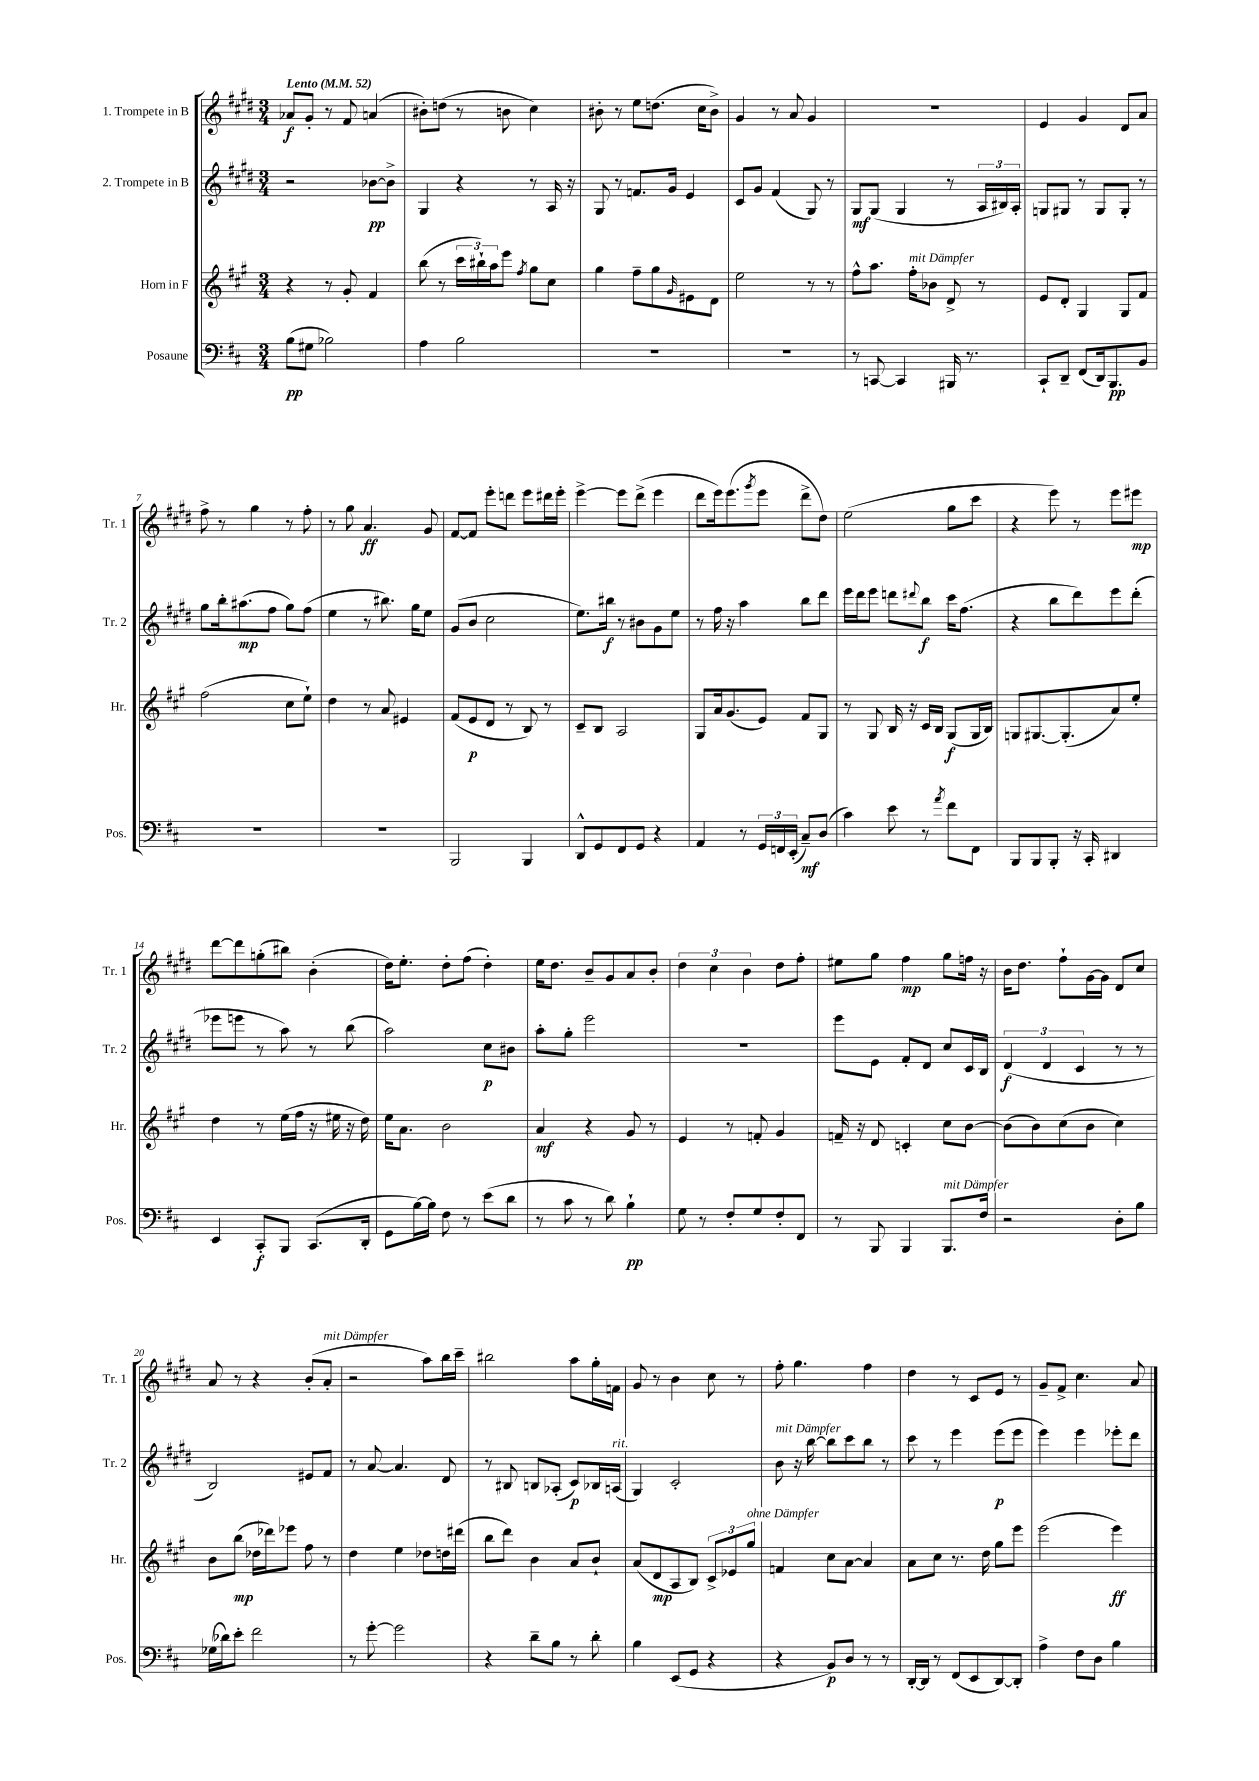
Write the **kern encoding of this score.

**kern	**kern	**kern	**kern
*staff4	*staff3	*staff2	*staff1
*clefF4	*clefG2	*clefG2	*clefG2
*k[f#c#]	*k[f#c#g#]	*k[f#c#g#d#]	*k[f#c#g#d#]
*M3/4	*M3/4	*M3/4	*M3/4
*MM52	*MM52	*MM52	*MM52
(8B	4r	2r	8a-
8G#	.	.	8g#'
2B-)	8r	.	8r
.	8g#'	.	8f#
.	4f#	[8b-	(4a
.	.	8b-^]	.
=	=	=	=
4A	(8bb	4G#	8b#')
.	8r	.	(8dd
2B	24ccc#	4r	8r
.	24bb#`)	.	.
.	24aa	.	.
.	8eee	.	8b
.	8qff#	.	.
.	8gg#	8r	4cc#)
.	8cc#	16A	.
.	.	16r	.
=	=	=	=
2.r	4gg#	8G#	8b#'
.	.	8r	8r
.	8ff#~	8.f	8ee
.	8gg#	.	(8.dd
.	.	16g#	.
.	16qqg#	.	.
.	8e#	4e	.
.	.	.	16cc#
.	8d	.	8b#^)
=	=	=	=
2.r	2ee	8c#	4g#
.	.	8g#	.
.	.	(4f#	8r
.	.	.	8a
.	8r	8G#)	4g#
.	8r	8r	.
=	=	=	=
8r	8ff#^^	8G#	2.r
[8CC	8.aa	(8G#	.
4CC]	.	4G#	.
.	16ff#'	.	.
.	8b-	.	.
16BBB#	8d^	8r	.
8.r	.	.	.
.	8r	24A	.
.	.	24B#)	.
.	.	24A'	.
=	=	=	=
8CC#`	8e	8G	4e
8DD~	8d'	8G#	.
(8FF#	4G#	8r	4g#
16DD)	.	8G#	.
8.BBB	.	.	.
.	8G#	8G#'	8d#
8BB	8f#	8r	8a
=	=	=	=
2.r	(2ff#	8gg#	8ff#^
.	.	16bb'	8r
.	.	(8.aa#	.
.	.	.	4gg#
.	.	8ff#	.
.	8cc#	8gg#)	8r
.	8ee`)	(8ff#	8ff#'
=	=	=	=
2.r	4dd	4ee	8r
.	.	.	8gg#
.	8r	8r	4.a
.	8a	8.bb#)	.
.	4e#	.	.
.	.	16gg#	.
.	.	8ee	8g#
=	=	=	=
2BBB	(8f#	(8g#	[8f#
.	8e	8b	8f#]
.	8d	2cc#	8eee'
.	8r	.	8ddd
4BBB	8B)	.	8eee
.	8r	.	16ddd#
.	.	.	16eee'
=	=	=	=
8DD^^	8c#~	8.ee)	[4eee^
8GG	8B	.	.
.	.	16bb#	.
8FF#	2A	8r	8eee]
8GG	.	8b#	(8ddd#^
4r	.	8g#	4eee
.	.	8ee	.
=	=	=	=
4AA	8G#	8r	8ddd#
.	16a	16ff#	16eee)
.	(8.g#	16r	(8.eee
8r	.	4aa	.
.	.	.	8qggg#
24GG	8e)	.	8eee
24FF	.	.	.
(24EE'	.	.	.
8C#~)	8f#	8bb	8ddd#^
(8D	8G#	8ddd#	8dd#)
=	=	=	=
4c#)	8r	16eee	(2ee
.	.	16ddd#	.
.	8G#	8eee	.
8e	16B	8ddd	.
.	16r	.	.
.	.	8qqddd#	.
8r	16c#	8bb	.
.	16B	.	.
8qa	.	.	.
8f#	(8G#	16ccc#	8gg#
.	.	(8.ff#	.
8FF#	16G#	.	8ccc#
.	16B)	.	.
=	=	=	=
8BBB	8G	4r	4r
8BBB	[8.G#	.	.
8BBB'	.	8bb	8eee)
.	(8.G#']	.	.
16r	.	8ddd#)	8r
16CC#'	.	.	.
4DD#	8a)	8eee	8eee
.	8ee'	(8ddd#'	8eee#
=	=	=	=
4EE	4dd	8eee-	[8ddd#
.	.	8eee	8ddd#]
8CC#'	8r	8r	(8gg'
8BBB	(16ee	8aa)	8bb#)
.	16ff#	.	.
(8.CC#	16r	8r	(4b'
.	16ee#	.	.
.	16r	(8bb	.
16DD'	16dd)	.	.
=	=	=	=
8GG	16ee	2aa)	16dd#)
.	8.a	.	8.ee'
[16B)	.	.	.
16B]	.	.	.
8F#	2b	.	8dd#'
8r	.	.	(8ff#
(8e	.	8cc#	4dd#')
8d	.	8b#	.
=	=	=	=
8r	4a	8aa'	16ee
.	.	.	8.dd#
8c#	.	8gg#'	.
8r	4r	2eee	8b~
8d)	.	.	8g#
4B`	8g#	.	8a
.	8r	.	8b'
=	=	=	=
8G	4e	2.r	6dd#
8r	.	.	.
.	.	.	6cc#
8F#'	8r	.	.
.	.	.	6b
8G	8f'	.	.
8F#'	4g#	.	8dd#
8FF#	.	.	8ff#'
=	=	=	=
8r	16f~	8eee	8ee#
.	16r	.	.
8BBB	8d	8e	8gg#
4BBB	4c'	8f#'	4ff#
.	.	8d#	.
8.BBB	8cc#	8cc#	8gg#
.	[8b	16c#	16ff
16F#	.	16B	16r
=	=	=	=
2r	(8b]	(6d#	16b
.	.	.	8.dd#
.	8b)	.	.
.	.	6d#	.
.	(8cc#	.	8ff#`
.	.	6c#	.
.	8b	.	[16g#
.	.	.	16g#]
8D'	4cc#)	8r	8d#
8B	.	8r	8cc#
=	=	=	=
(16G-	8b	2B)	8a
16d-)	.	.	.
8e'	(8bb	.	8r
2f#	16dd-	.	4r
.	16ddd-)	.	.
.	8eee-	.	.
.	8ff#	8e#	(8b'
.	8r	8f#	8a'
=	=	=	=
8r	4dd	8r	2r
[8g'	.	[8a	.
2g]	4ee	4.a]	.
.	8dd-	.	8aa)
.	16dd	8d#	16bb
.	(16ddd#	.	16ccc#~
=	=	=	=
4r	8bb	8r	2bb#
.	8ddd)	8B#	.
8d~	4b	8B	.
8B	.	(8A-'	.
8r	8a	8c#)	8aa
8d'	8b`	16B-	16gg#'
.	.	(16A	16f
=	=	=	=
4B	(8a	4G#)	8g#
.	8d	.	8r
(8EE	8A	2c#'	4b
8GG	8B)	.	.
4r	12c#^	.	8cc#
.	12e-	.	.
.	.	.	8r
.	12gg#	.	.
=	=	=	=
4r	4f	8b	8ff#'
.	.	16r	4.gg#
.	.	[16bb	.
8BB)	8cc#	8bb]	.
8D	[8a	8ccc#	.
8r	4a]	8bb	4ff#
8r	.	8r	.
=	=	=	=
[16DD'	8a	8ccc#	4dd#
16DD]	.	.	.
8r	8cc#	8r	.
(8FF#	8.r	4eee	8r
8EE	.	.	8c#
.	16dd	.	.
[8DD)	8gg#	(8eee	8e
8DD']	8eee	8eee	8r
=	=	=	=
4A^	(2eee	4eee)	8g#~
.	.	.	8f#^
8F#	.	4eee	4.cc#
8D	.	.	.
4B	4eee)	8eee-'	.
.	.	8ddd#	8a
==	==	==	==
*-	*-	*-	*-
